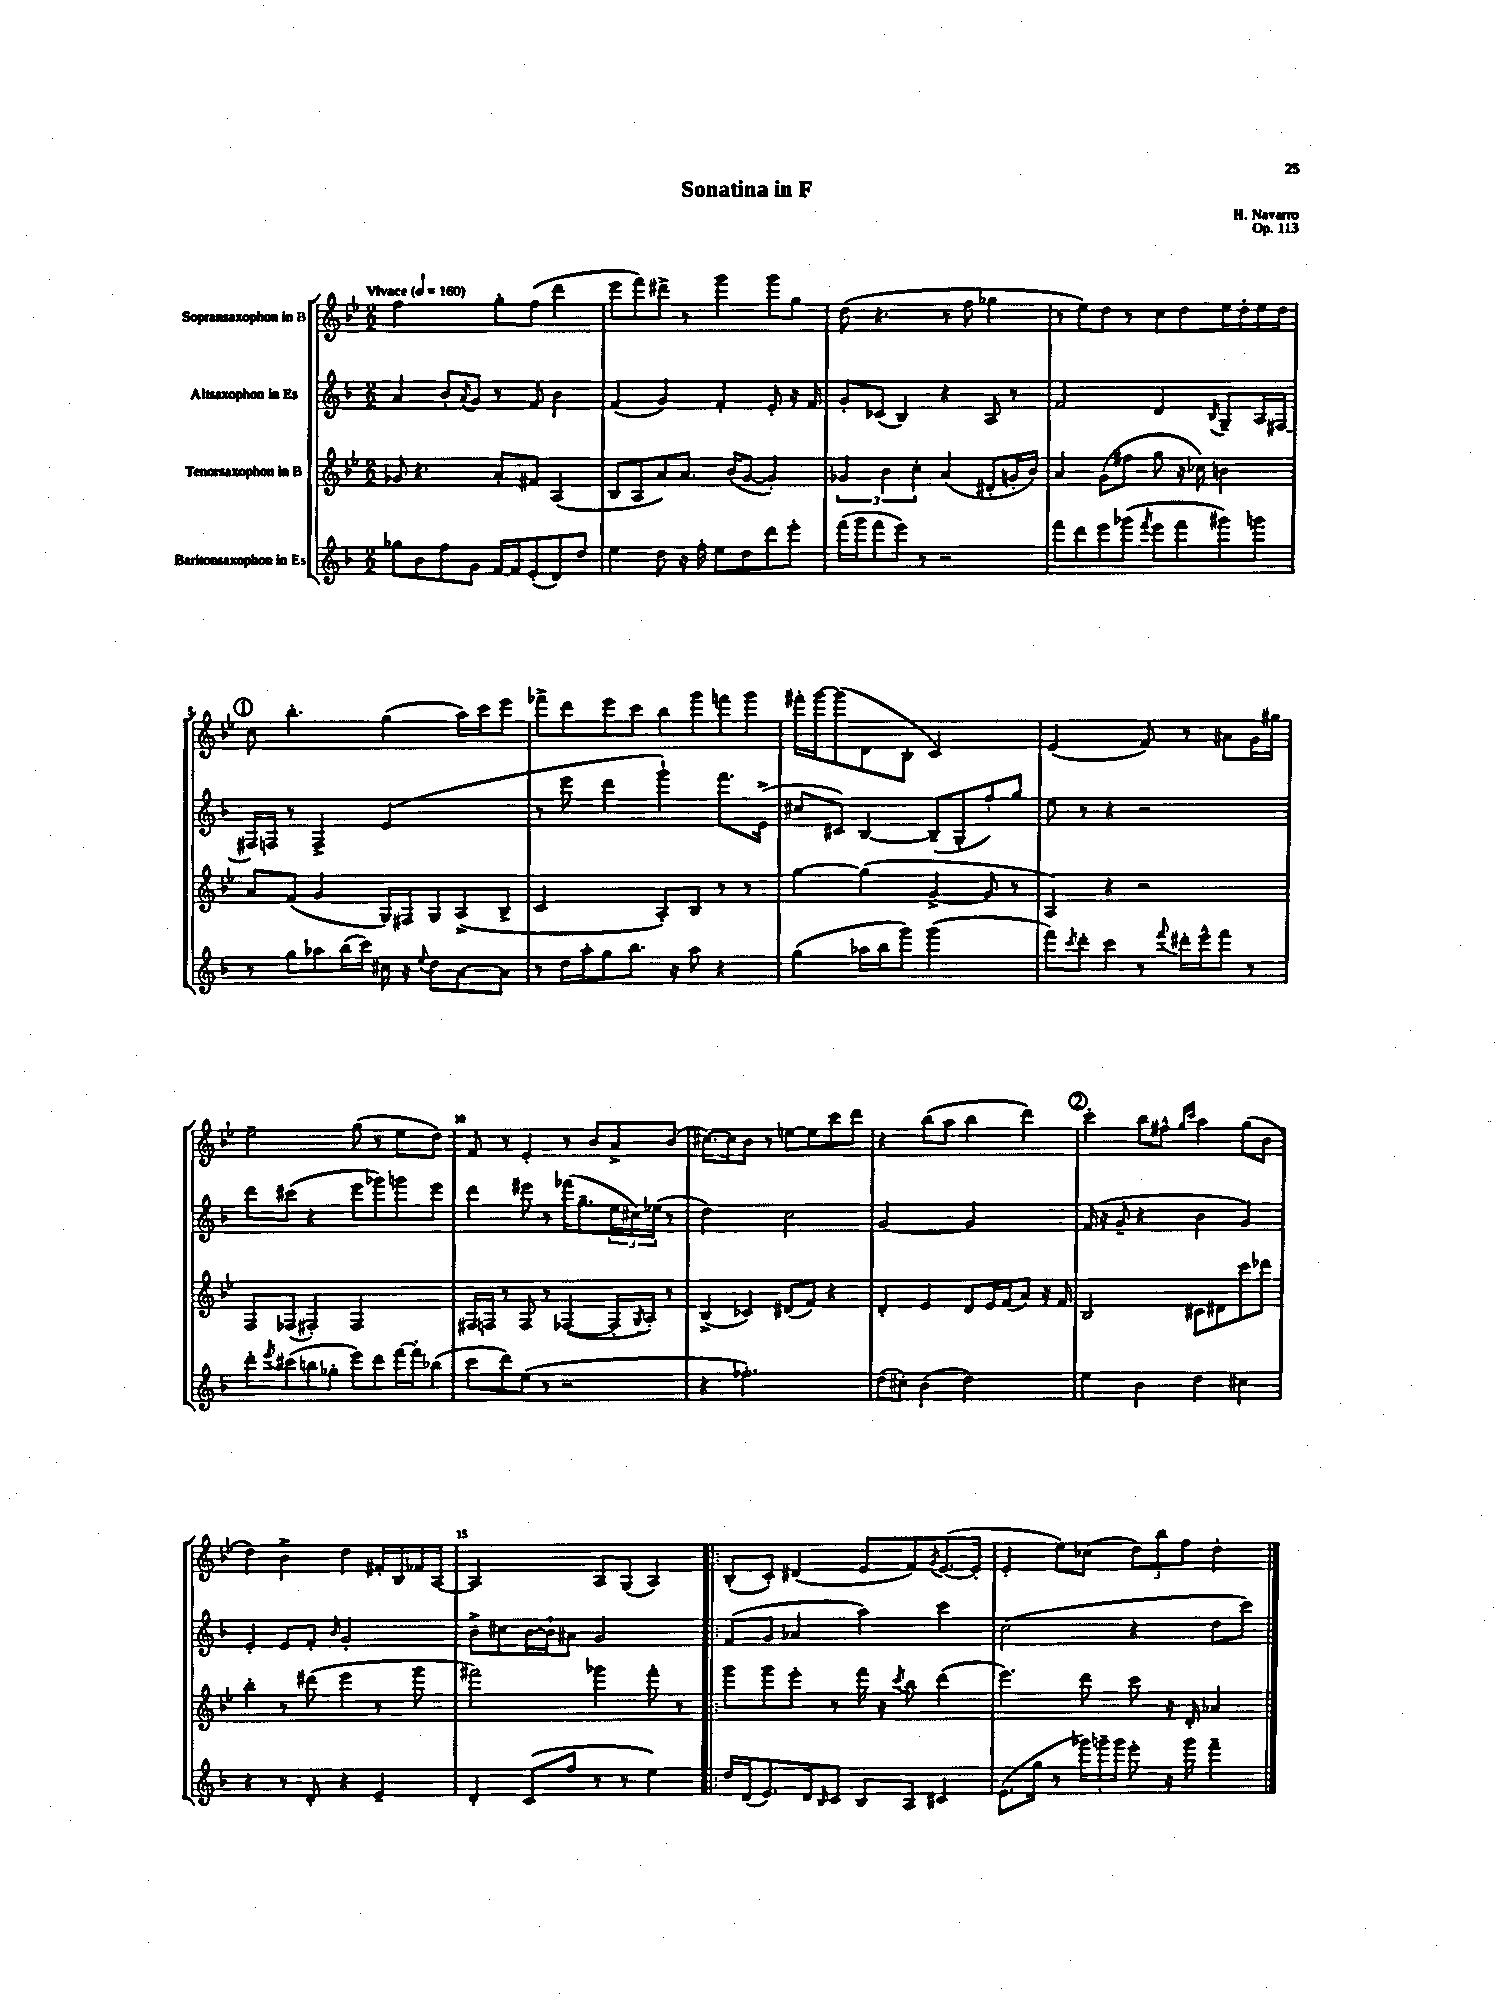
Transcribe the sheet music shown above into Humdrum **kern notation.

**kern	**kern	**kern	**kern
*part4	*part3	*part2	*part1
*staff4	*staff3	*staff2	*staff1
*I"Baritonsaxophon in Es	*I"Tenorsaxophon in B	*I"Altsaxophon in Es	*I"Sopransaxophon in B
*clefG2	*clefG2	*clefG2	*clefG2
*k[b-]	*k[b-e-]	*k[b-]	*k[b-e-]
*M2/2	*M2/2	*M2/2	*M2/2
*MM160	*MM160	*MM160	*MM160
=1	=1	=1	=1
!	!	!	!LO:TX:a:B:t=Vivace
8gg-X\L	8g-X/	4a/	2ff\
8b-\	4.r	.	.
8ff\	.	8b-'/L	.
.	.	8qa/	.
8g\J	.	8g/J	.
[16f/LL	8a'/L	8r	8gg'\L
16f/J]	.	.	.
(8e'/	8f#X/J	8f/	(8ff\J
8d/)	(4A/	4b-\	4ddd\
8dd/J	.	.	.
=2	=2	=2	=2
4ee\	8B-/L	(4f/	8eee-\L
.	8A/	.	8fff\)
8dd\	8a/)	4g/)	8ddd#X^\J
16r	8.a/J	.	8r
16ff'\	.	.	.
8ee\L	.	4f'/	4ggg\
.	(16b-/KL	.	.
8dd\	[8g/J	.	.
8ddd\	4g'/])	8e'/	8ggg\L
8eee'\J	.	16r	8gg\J
.	.	16f/	.
=3	=3	=3	=3
(16fff\LL	6g-X/	8g'/L	(8dd\
16ggg\J	.	.	.
8fff\	.	(8c-X/J	4.r
.	6b-\	.	.
8eee\J)	.	4B-/)	.
.	6cc'\	.	.
8r	.	.	.
2r	(4a/	4r	8r
.	.	.	8ff\
.	8d#X'/L	8A/	4gg-X\
.	16gn'/L	8r	.
.	16b-/JJ)	.	.
=4	=4	=4	=4
8fff\L	4a/	2f/	8r
8ddd\	.	.	8ee-\L)
8eee\	(8g\L	.	8dd\J
(8ggg-X\J	8ff#X\J	.	8r
8qfff/	.	.	.
8eee\L	8gg\	4d/	8cc\L
8fff\	16r	.	8dd\
.	16cc-X\)	.	.
.	.	8qB-/	.
8ggg#X\)	4bn\	8G~/L	16ee-\L
.	.	.	16dd'\
8gggn\J	.	16A/L	16ee-\
.	.	[16F#X/JJ	16dd\JJ
!!LO:LB:g=z
!!LO:REH:place=s1:t=1
=5	=5	=5	=5
8r	8a/L	16F#X/LL]	8cc\
.	.	16Fn/JJ	.
8gg\L	(8f/J	8r	4.bb-'\
8aa-X\	4g/	4F^/	.
(16bb-\L	.	.	.
16ccc\JJ)	.	.	.
16cc#X\	16G/LL)	(2e/	(4gg\
16r	16F#X/J	.	.
8qqee/	.	.	.
8dd\L	8G/	.	.
[8a\	(8A^/	.	16aa\LL)
.	.	.	16ccc\J
8a\J]	8B-^/J	.	8eee-\J
=6	=6	=6	=6
8r	2c/	8r	8fff-X^\L
16dd\LL	.	8eee\	8ddd\
16aa'\J	.	.	.
8gg\	.	4ddd\	8eee-\
8.bb-\J	.	.	8ccc\J
.	8A'/L)	4ggg`\)	8bb-\L
16r	.	.	.
8aa\	8B-/J	.	8ggg\
4r	8r	8.fff\L	8fffn\
.	8r	.	8ggg\J
.	.	(16e^\Jk	.
=7	=7	=7	=7
(4gg\	[4gg\	8cc#X/L	16fff#X'\LL
.	.	.	[16ggg\J
.	.	8c#X/J)	(8ggg\]
16aa-X\LL	(4gg\]	[4B-/	8d\
16bb-\J	.	.	.
8ggg\J)	.	.	8B-'\J
(2ggg\	[4g^/	(8B-~/L]	2c/)
.	.	8G'/	.
.	8g/]	8ff'/)	.
.	8r	8gg/J	.
=8	=8	=8	=8
8fff\L)	4A/)	8ee\	(2e-/
8qccc/	.	.	.
8ddd'\J	.	8r	.
4ccc\	4r	4r	.
8r	2r	2r	8f/)
8qqfff/	.	.	.
16ddd#X'\LL	.	.	8r
16eee^^\J	.	.	.
8fff\J	.	.	8a#X\L
8r	.	.	16g\L
.	.	.	16gg#X\JJ
!!LO:LB:g=z
=9	=9	=9	=9
8ddd'\L	8F/L	8ddd\L	2ee-~\
8qeee/	.	.	.
(8ccc#X\	(8F-X/J	(8ccc#X\J	.
8bbn\	4F#X'/)	4r	.
8gg-X'\J	.	.	.
8eee\L)	2F#/	8eee\L	(8gg\
8ddd\	.	8ggg-X\)	8r
[16fff\L	.	8gggn\	8ee-\L
16fff'\J]	.	.	.
(8bb-X\J	.	8eee\J	8dd\J)
=10	=10	=10	=10
8ccc\L	16F#X/LL	4ddd\	8f/
.	16Fn/JJ	.	.
8ddd\)	8r	.	8r
(8ee\J	8F/	8eee#X\	4e-'/
8r	8r	8r	.
2r	([4F-X/	(16fff-X\KL	8r
.	.	8.gg~\	.
.	.	.	8b-/L
.	16F-'/LL]	24ee\L	8a^/
.	.	24cc#X\)	.
.	8qG/	.	.
.	16A'/JJ)	.	.
.	.	(24ee-X\JJ	.
.	8r	8r	(8b-/J
=11	=11	=11	=11
4r	(4B-^/	2dd\)	[8.cc#X\L)
.	.	.	16cc#\k]
2.ff-X'\)	4c-X/)	.	8b-\J
.	.	.	8r
.	(8d#X/L	2cc\	[8een\L
.	8f/J)	.	8ee\]
.	4r	.	8ccc\
.	.	.	8ddd\J
=12	=12	=12	=12
(8dd\L	4d'/	[2g/	4r
8cc#X'\J)	.	.	.
(4b-\	4e-/	.	(8bb-\L
.	.	.	8aa\J
2dd\)	8d/L	2g/]	4bb-\
.	16e-/L	.	.
.	(16f/J	.	.
.	8a/J)	.	4ddd\)
.	16r	.	.
.	16f/	.	.
!!LO:REH:place=s1:t=2
=13	=13	=13	=13
4ee\	2B-/	(16f/	4ccc'\
.	.	16r	.
.	.	8g~/	.
4b-\	.	4r	8bb-\L
.	.	.	8ff#X^^\J
.	.	.	16qqgg/LL
.	.	.	16qqccc/JJ
4dd\	8c#X\L	4b-\	4aa\
.	8d#X\	.	.
4cc#X\	8ccc\	4g/)	(8gg\L
.	8ddd-X\J	.	8b-\J
!!LO:LB:g=z
=14	=14	=14	=14
4r	4bb-'\	4e'/	4dd\)
8r	8r	8e/L	4b-^\
8d'/	(8ddd#X\	8f'/J	.
.	.	16qqb-/	.
4r	4eee-\	2g'/	4dd\
4e~/	8r	.	16f#X'/LL
.	.	.	16B-/
.	8ggg\	.	16f-X/
.	.	.	[16A/JJ
=15	=15	=15	=15
4d'/	2fff#X\)	8b-^\L	2A/]
.	.	8cc#X\	.
(8c/L	.	[16b-\L	.
.	.	16b-`\J]	.
8ff/J	.	8a#X\J	.
8r	4ggg-X\	2g/	8A/L
8r	.	.	(8G/J
4ee\)	8fff#'\	.	4A/)
.	8r	.	.
=16!|:	=16!|:	=16!|:	=16!|:
16dd/LL	8ggg\L	(8f/L	(8B-'/L
(16d/J	.	.	.
8.e/)	8ggg\	8g/J	8c'/J)
.	8eee-'\J	4a-X/	(4d#X/
16d/k	.	.	.
16qqB-/	.	.	.
8c/J	8r	.	.
8B-/L	16fff\	4aa\)	8e-/L
.	16r	.	.
.	8qccc/	.	.
8A/J	8bb-\	.	8f/)
.	.	.	8qg/
4c#X/	(4ddd\	4ccc\	([8.e-/
.	.	.	16e-'/Jk]
=17	=17	=17	=17
(8.e\L	4.eee-\)	(2cc\	4e-'/
16gg\Jk	.	.	.
8r	.	.	8ee-\L)
24ggg-X\LL)	8ddd\	.	(8cc-X\J
24gggn~\	.	.	.
24ggg\JJ	.	.	.
8eee'\	8ccc\	4r	12dd\L)
.	.	.	12bb-\
16r	16r	.	.
.	.	.	12ff\J
16ggg\	16d'/	.	.
4fff~\	4a-X/	8dd\L	4dd'\
.	.	8ccc\J)	.
==	==	==	==
*-	*-	*-	*-
